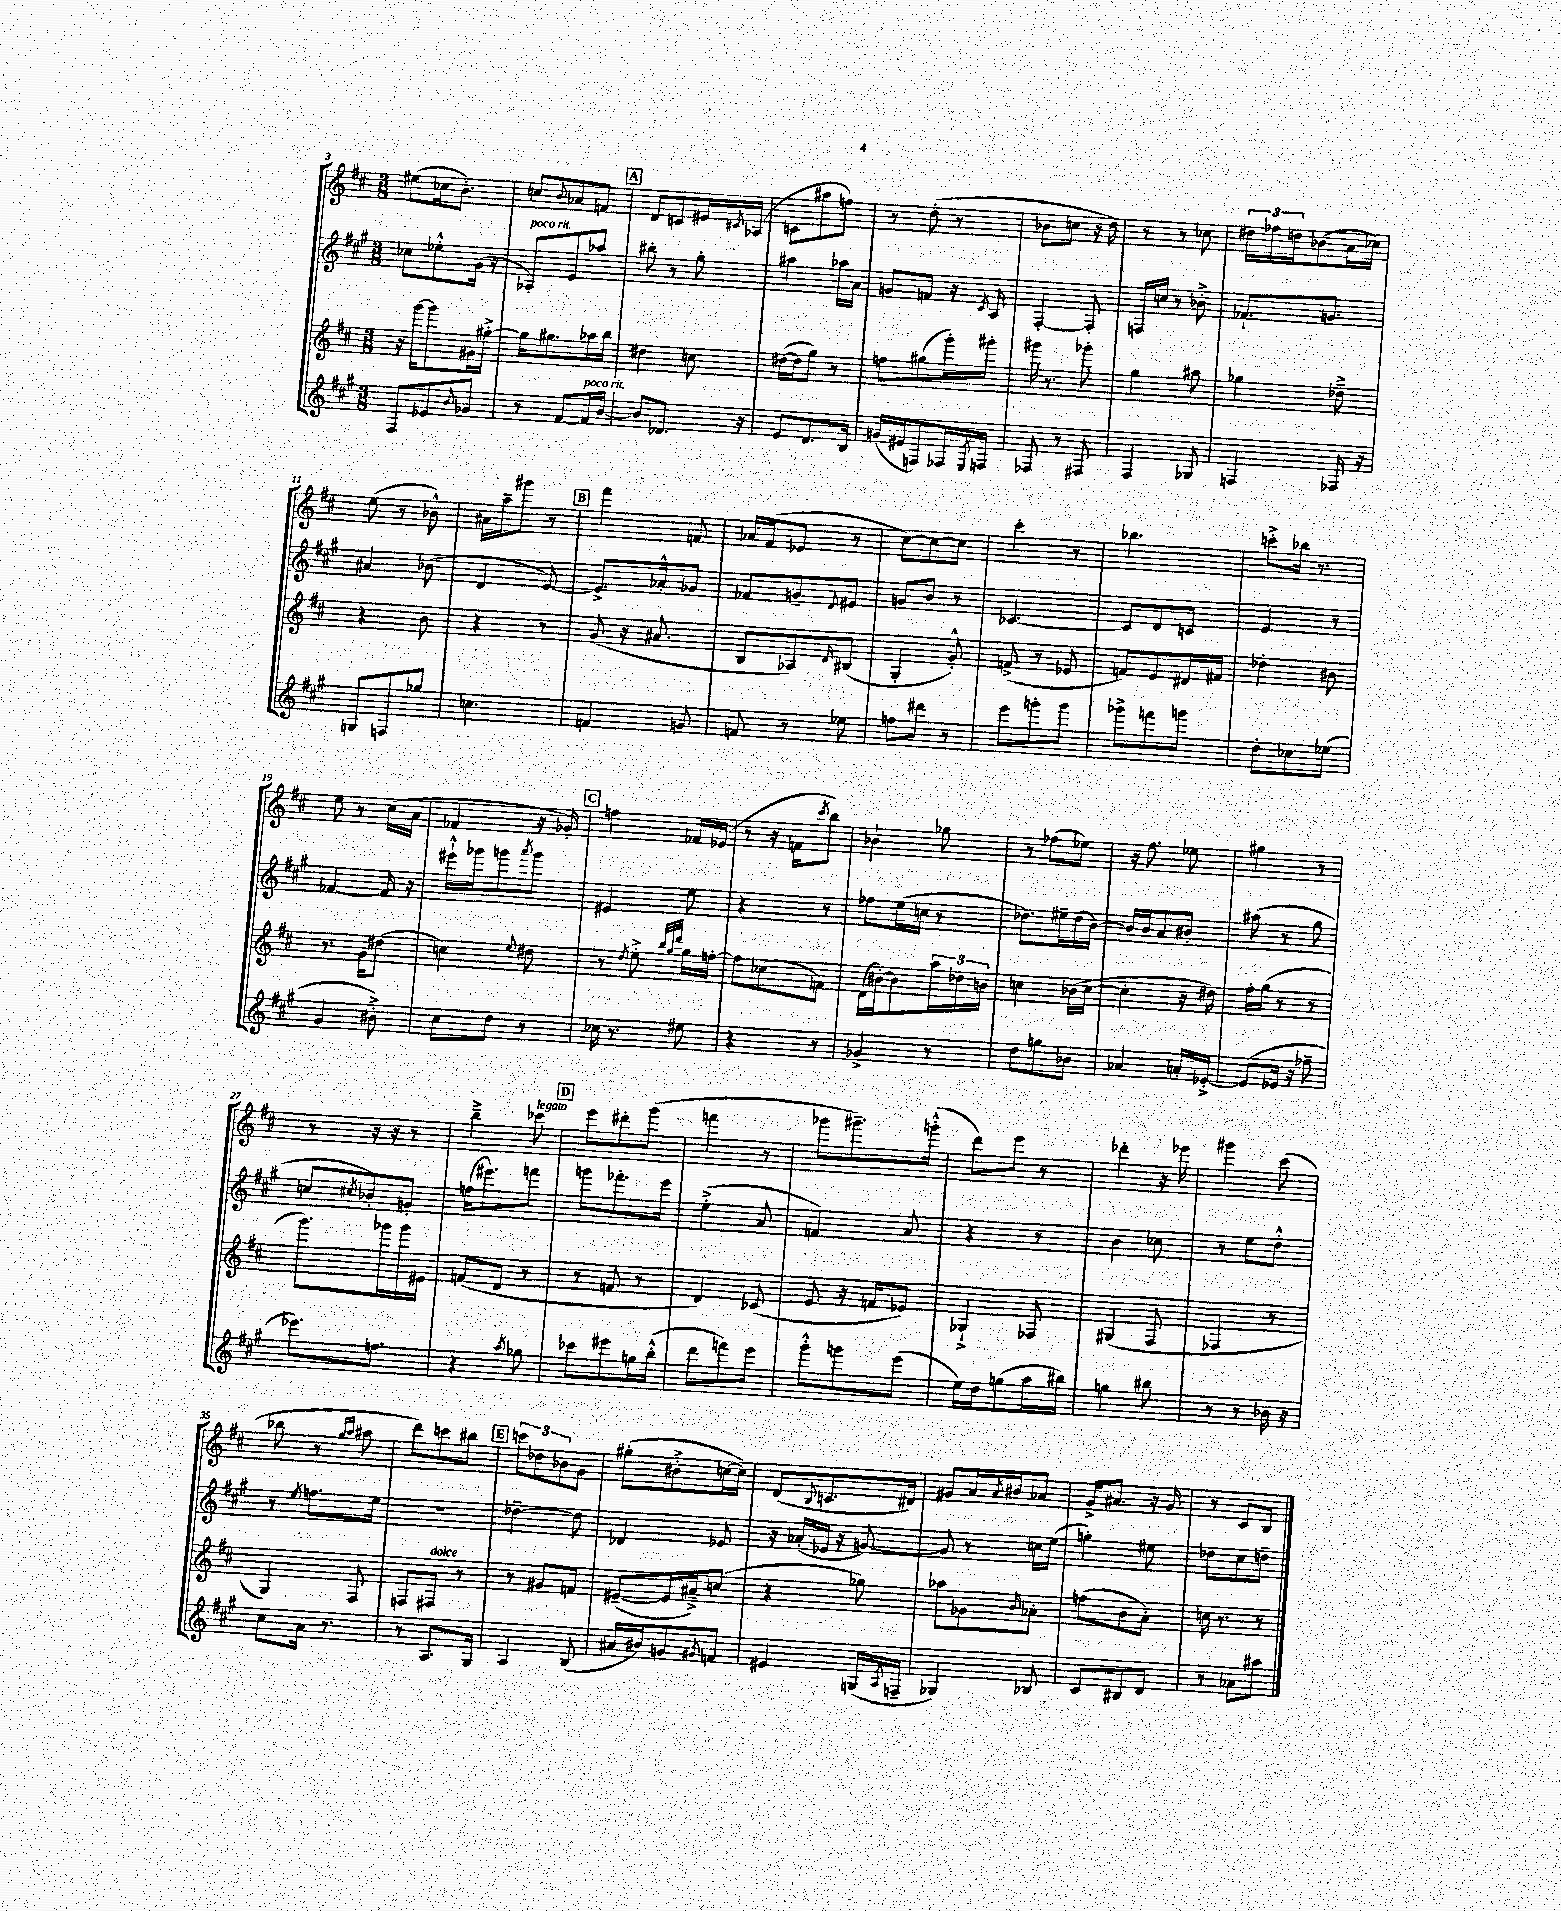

**kern	**kern	**kern	**kern
*part4	*part3	*part2	*part1
*staff4	*staff3	*staff2	*staff1
*clefG2	*clefG2	*clefG2	*clefG2
*k[f#c#g#]	*k[f#c#]	*k[f#c#g#]	*k[f#c#]
*M3/8	*M3/8	*M3/8	*M3/8
=3	=3	=3	=3
8F#/L	16r	8cc-X\L	(8ee#X\L
.	[16ggg\KL	.	.
8e-X/	8ggg\]	8ee-X'^^\	16cc-X\k
.	.	.	8.b'\J)
8qqb/	.	.	.
8g-X/J	16g#X\L	(16g#\Jk	.
.	[16gg#X'^\JJ	16r	.
=4	=4	=4	=4
!	!	!LO:TX:a:i:t=poco rit.	!
8r	16gg#\KL]	8A-X'/L)	8ccn/L
.	8.gg#X\	.	.
.	.	.	8qqb/
[8f#/L	.	8e/	8a-X/
!LO:TX:a:i:t=poco rit.	!	!	!
16f#/L]	16aa-X\L	8aa-X/J	8fn/J
[16b/JJ	16bb\JJ	.	.
!!LO:REH:place=s1:t=A
=5	=5	=5	=5
8b/L]	4dd#X\	8bb#X'\	8d/L
8.d-X/J	.	8r	8cn/
.	8ccn\	8gg#'\	16e#X/L
.	.	.	8qc#X/
16r	.	.	(16A-X/JJ
=6	=6	=6	=6
8e/L	([16dd#X\LL	4aa#X\	8cn\L
.	16dd#\J]	.	.
8.d/	8gg\J)	.	8aa#X\
.	8r	16aa-X\LL	8ffn\J)
16B/Jk	.	16a\JJ	.
=7	=7	=7	=7
(16gn/LL	8ffn\L	8gn/L	8r
16e#X/J	.	.	.
8Fn/)	(8gg#X\	8fn/J	(8dd'\
16F-X/L	16ggg'\L)	16r	8r
8qE/	.	8qc#/	.
16Fn/JJ	16ggg#X'\JJ	16A/	.
=8	=8	=8	=8
8F-X/	16ggg#X\	[4F#'/	8b-X\L
.	8.r	.	.
8r	.	.	8ccn\J
8F#X/	8ggg-X'\	8F#'/]	16r
.	.	.	16dd\)
=9	=9	=9	=9
4F#/	4gg\	16Fn/LL	8r
.	.	16ccn/JJ	.
.	.	8r	8r
8G-X/	8aa#X\	8b-X'^\	8cc-X\
=10	=10	=10	=10
4Fn/	4gg-X\	8.f-X`/L	24dd#X\LL
.	.	.	24ff-X\
.	.	.	24ddn\J
.	.	.	(8b-X\
.	.	8.gn/J	.
16F-X/	8dd-X~^\	.	16a\L
16r	.	.	16cc-X\JJ)
!!LO:LB:g=z
=11	=11	=11	=11
8Gn/L	4r	4a#X/	(8ee\
8Fn/	.	.	8r
8gg-X/J	8b\	(8b-X\	8b-X^^\)
=12	=12	=12	=12
4.ccn\	4r	4d/	16a#X\LL
.	.	.	16aa~\J
.	.	.	8ggg#X\J
.	8r	[8e/)	8r
!!LO:REH:place=s1:t=B
=13	=13	=13	=13
4fn/	(8g/	8.e^/L]	4fff#\
.	16r	.	.
.	8.a#X/	16a-X'^^/k	.
8gn/	.	8g-X/J	8fn/
=14	=14	=14	=14
8fn/	8B/L	8f-X/L	16a-X/LL
.	.	.	(16f#/J
8r	8A-X/)	8gn~/	8e-X/J
.	16qqd/	8qqd/	.
8ee-X\	(8B#X/J	8e#X/J	8r
=15	=15	=15	=15
8ffn\L	4G'/	8gn/L	[8cc#\L)
8ddd#X\J	.	8b/J	8cc#\_
8r	8g'^^/)	8r	8cc#\J]
=16	=16	=16	=16
8eee\L	(8fn^/	[4.c-X/	4ccc#'\
8gggn'\	8r	.	.
8ggg\J	8e-X/	.	8r
=17	=17	=17	=17
8ggg-X^\L	8fn/L)	8c-/L]	4.bb-X\
8fffn\	8e/	8d/	.
8gggn\J	16d#X/L	8cn/J	.
.	16f#X/JJ	.	.
=18	=18	=18	=18
8dd'\L	4dd-X'\	4e/	8cccn'^\L
8cc-X\	.	.	16bb-X\Jk
.	.	.	8.r
(8ee-X\J	8b#X\	8r	.
!!LO:LB:g=z
=19	=19	=19	=19
4g#/	8.r	[4f-X/	8ee\
.	.	.	8r
.	16g\KL	.	.
8b#X'^\)	(8dd#X\J	16f-/]	(16cc#\LL
.	.	16r	16a\JJ
=20	=20	=20	=20
8cc#\L	4ccn\)	16eee#X`^^\LL	4f-X/
.	.	16ggg-X\J	.
8dd\J	.	8gggn\	.
.	8qqee/	8qaaa/	.
8r	8dd#X\	8ggg\J	16r
.	.	.	16g-X'/)
!!LO:REH:place=s1:t=C
=21	=21	=21	=21
16cc-X\	8r	4e#X/	4ffn\
8.r	.	.	.
.	8qdd/	.	.
.	8ee'^\	.	.
.	32qqbb/LLL	.	.
.	32qqgg/	.	.
.	32qqddd/JJJ	.	.
8ee#X\	16gg\LL	8ee\	16f-X/LL
.	[16ffn'\JJ	.	(16e-X/JJ
=22	=22	=22	=22
4r	8ff\L]	4r	8r
.	(8cc-X\	.	16r
.	.	.	16fn\KL
.	.	.	8qccc#/
8r	8fn\J)	8r	8bb\J)
=23	=23	=23	=23
4g-X^/	(16d\LL	8ff-X\L	4b-X`\
.	[16b#X'\J)	.	.
.	8b#\]	(16ee\L	.
.	.	16ccn\JJ	.
8r	24aa\L	8r	8gg-X\
.	24dd-X\	.	.
.	24bn\JJ	.	.
=24	=24	=24	=24
8dd\L	4ccn\	8.dd-X\L)	8r
8ggn\	.	.	(8ff-X\L
.	.	16ee#X~\L	.
8b-X\J	(16b-X\LL	(16dd-\	8ee-X\J)
.	[16cc\JJ	[16b\JJ)	.
=25	=25	=25	=25
4a-X/	4cc'\]	16b/LL]	16r
.	.	16b/J	8.ff#\
.	.	8a/	.
16an'/LL	16r	8b#X'/J	8ee-X\
[16e-X'^/JJ	16dd#X\)	.	.
=26	=26	=26	=26
(8e-/L]	16ff#'\LL	(8aa#X\	4gg#X\
.	(16gg\JJ	.	.
16e-X/Jk	8r	8r	.
16r	.	.	.
8ff-X~\	8r	8gg#\	8r
!!LO:LB:g=z
=27	=27	=27	=27
8.eee-X\L)	8.ggg\L)	8ccn/L	8r
.	.	8qcc#X/	.
.	.	8b-X'/)	16r
8.ffn\J	16ggg-X\L	.	16r
.	16ggg-\	8gn'/J	8r
.	16e#X\JJ	.	.
=28	=28	=28	=28
4r	(8fn/L	(16ffn\KL	4bb~^\
.	.	8.eee#X\)	.
.	8d/J	.	.
8qaa/	.	.	.
!	!	!	!LO:TX:a:i:t=legato
8gg-X\	8r	8fffn\J	8ccc-X\
!!LO:REH:place=s1:t=D
=29	=29	=29	=29
8ccc-X\L	8r	8gggn\L	8eee\L
8eee#X\	8fn/	8.fff-X'\	8ddd#X'\
16ggn\L	8r	.	(8ggg\J
(16bb'^^\JJ	.	16eee\Jk	.
=30	=30	=30	=30
8ddd\L	4d/)	(4ee'^\	4fffn\
8fffn\)	.	.	.
8eee\J	(8c-X/	8a/	8r
=31	=31	=31	=31
8ggg#'^^\L	8e/	4fn/)	8ggg-X\L
8gggn\	16r	.	8.ggg#X~\)
.	16fn/KL	.	.
(8eee\J	8e-X/J)	8a/	.
.	.	.	(16gggn'^^\Jk
=32	=32	=32	=32
16ee\LL)	4G-X`^/	4r	8ddd\L)
16dd\J	.	.	.
(8ggn\	.	.	8eee\J
16aa\L	8F-X/	8r	8r
16bb#X\JJ)	.	.	.
=33	=33	=33	=33
4ggn\	(4G#X/	4b\	4ddd-X'\
8bb#X\	8F#/	8cc-X\	16r
.	.	.	16eee-X\
=34	=34	=34	=34
8r	4F-X/	8r	4ggg#X\
8r	.	8ee\L	.
16b-X\	8r	8dd'^^\J	(8ccc#\
16r	.	.	.
!!LO:LB:g=z
=35	=35	=35	=35
8cc#\L	4G/)	8r	8bb-X\
.	.	8qee/	.
16a\Jk	.	8.ffn\L	8r
8.r	.	.	.
.	.	.	16qqgg/LL
.	.	.	16qqaa/JJ
.	8F#/	.	8aa#X\
.	.	16ee\Jk	.
=36	=36	=36	=36
8r	8Fn/L	4.r	8ddd\L)
!	!LO:TX:a:i:t=dolce	!	!
8.A/L	8F#X/J	.	8cccn\
.	8r	.	8bb#X\J
16G#/Jk	.	.	.
!!LO:REH:place=s1:t=E
=37	=37	=37	=37
4A/	8r	[4dd-X~\	12cccn\L
.	.	.	12dd-X\
.	8g#X/L	.	.
.	.	.	12b-X\
(8B/	8fn/J	8dd-\]	8g\J
=38	=38	=38	=38
16a#X/LL	([8e#X~/L	4d-X/	(8gg#X'\L
16b#X/J)	.	.	.
8gn/	16e#/L]	.	8b#X'^\
.	16a#X~^/J)	.	.
8qg#X/	.	.	.
8fn/J	(8ccn/J	8e-X/	[16ccn\L
.	.	.	16cc\JJ])
=39	=39	=39	=39
4e#X/	4r	16r	(8d/L
.	.	(16a-X'/LL	.
.	.	.	8qqB/
.	.	16e-X/JJ	8.cn/
.	.	16r	.
(16Gn/LL	8gg-X\)	[8gn/)	.
8qA/	.	.	.
16Fn~/JJ	.	.	16d#X/Jk)
=40	=40	=40	=40
4G-X/)	8aa-X\L	8g/]	8g#X/L
.	8g-X\	8r	16a/L
.	.	.	8qa/
.	.	.	16b#X/J
.	16qqb/	.	.
8B-X/	8a-X'\J	16ccn\LL	8a-X/J
.	.	(16ee\JJ	.
=41	=41	=41	=41
8c#/L	(8ffn\L	4ggn'\)	16g^/KL
.	.	.	8.a#X/J
8B#X/	8b\	.	.
8d/J	8a'\J)	8ee#X\	16r
.	.	.	16g/
=42	=42	=42	=42
8r	16ccn\	8dd-X\L	8r
.	8.r	.	.
8a-X\L	.	8cc#\	8c#/L
8aa#X\J	8r	8ddn~\J	8B/J
==	==	==	==
*-	*-	*-	*-
